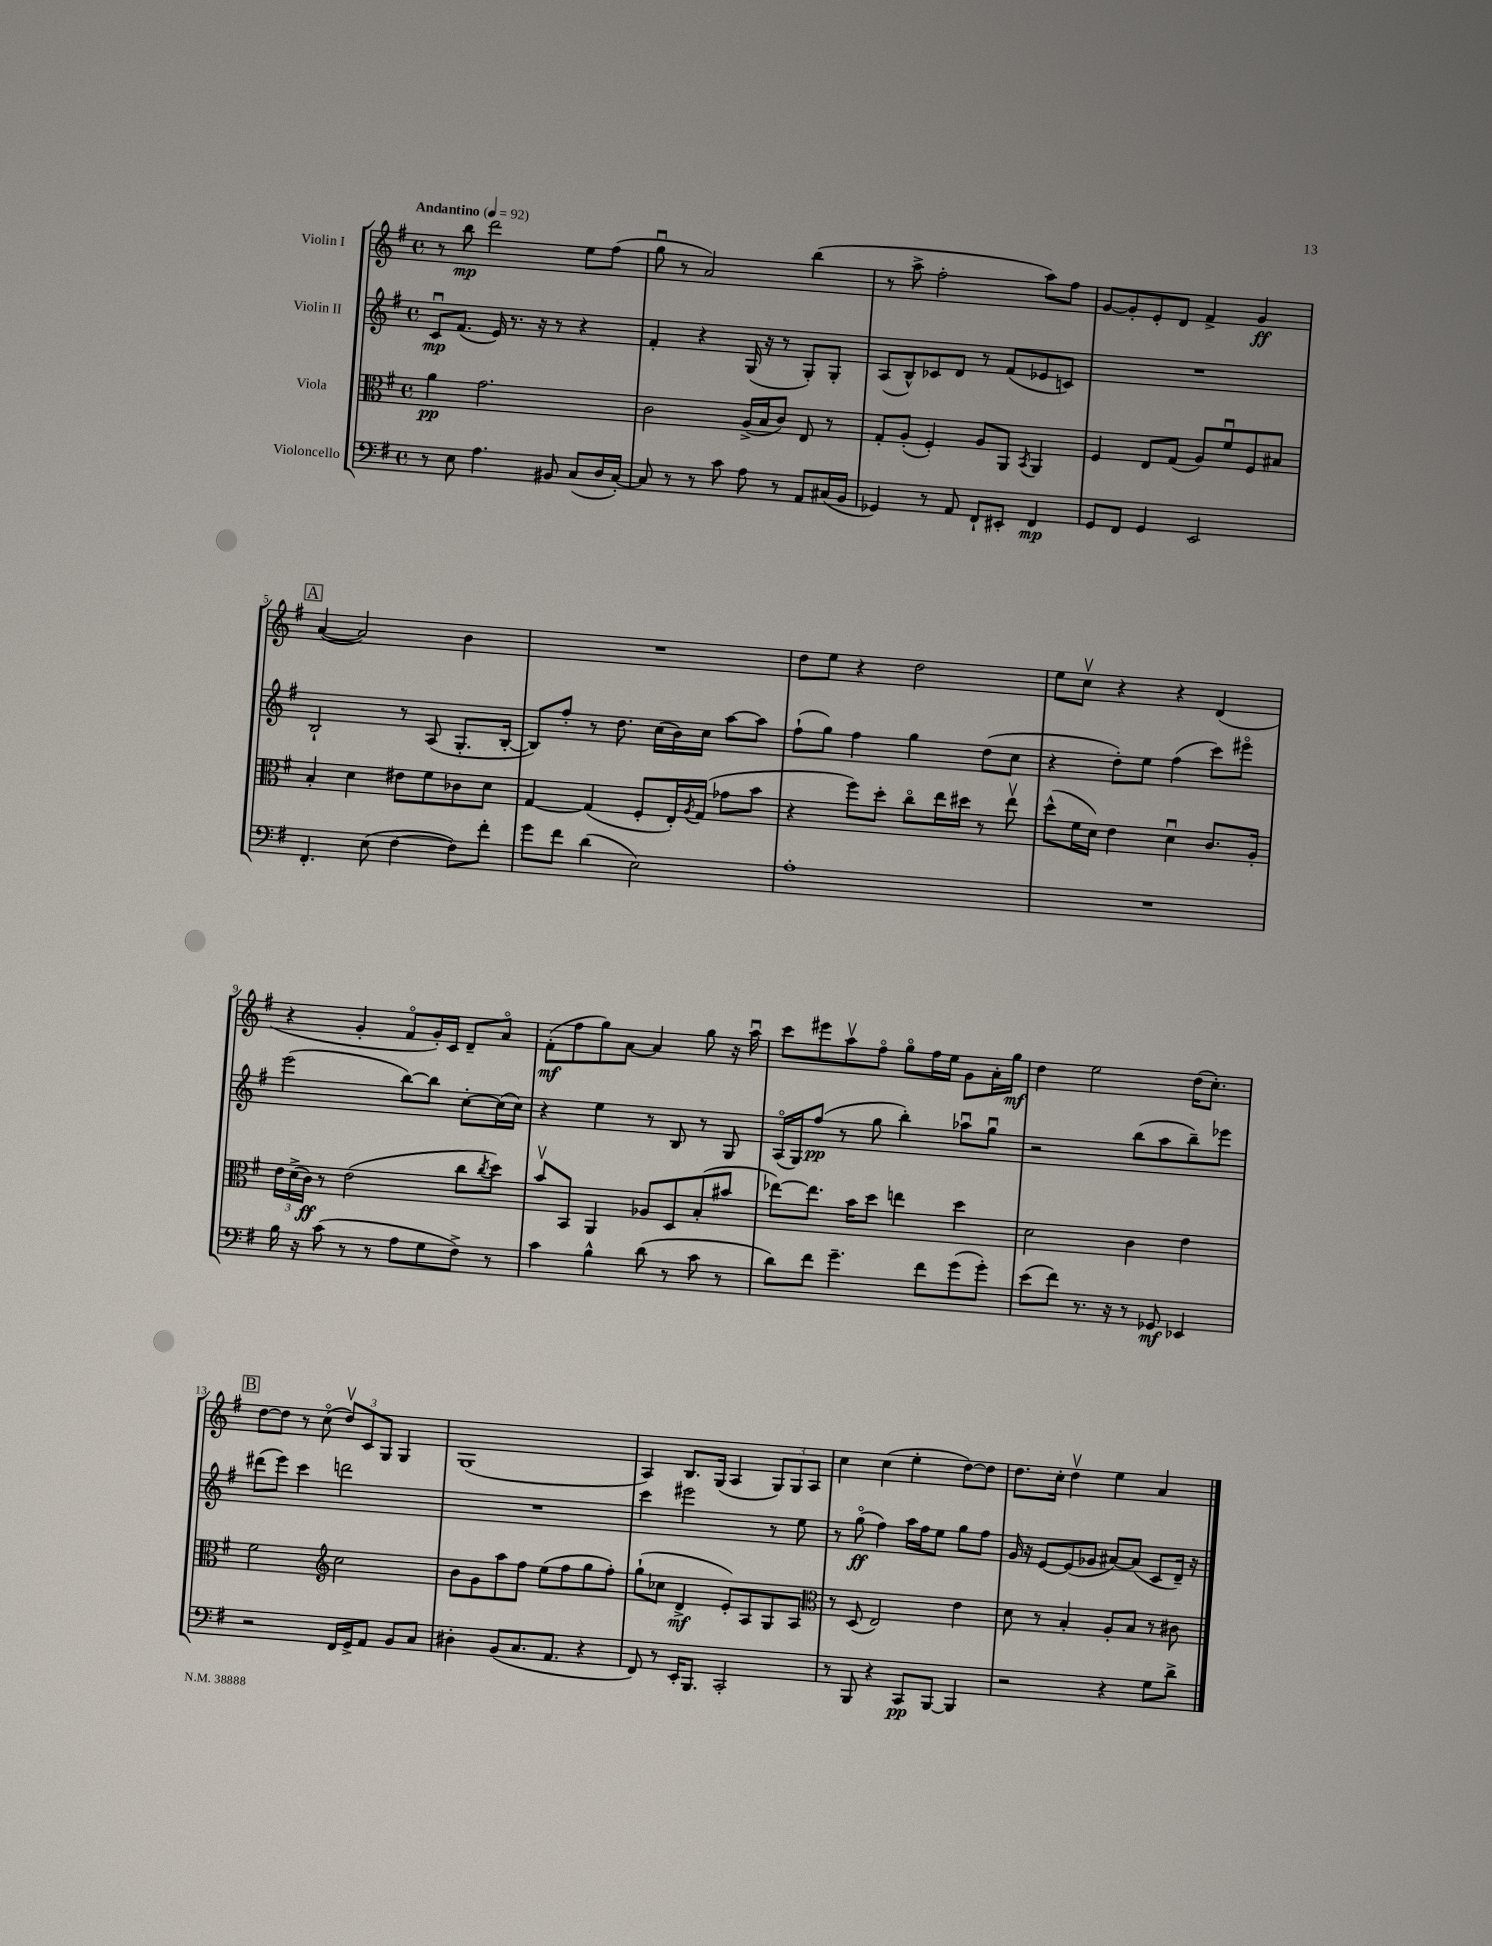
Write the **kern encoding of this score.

**kern	**dynam	**kern	**dynam	**kern	**dynam	**kern	**dynam
*part4	*part4	*part3	*part3	*part2	*part2	*part1	*part1
*staff4	*staff4	*staff3	*staff3	*staff2	*staff2	*staff1	*staff1
*I"Violoncello	*	*I"Viola	*	*I"Violin II	*	*I"Violin I	*
*clefF4	*	*clefC3	*	*clefG2	*	*clefG2	*
*k[f#]	*	*k[f#]	*	*k[f#]	*	*k[f#]	*
*M4/4	*	*M4/4	*	*M4/4	*	*M4/4	*
*met(c)	*	*met(c)	*	*met(c)	*	*met(c)	*
*MM92	*	*MM92	*	*MM92	*	*MM92	*
=1	=1	=1	=1	=1	=1	=1	=1
!	!	!	!	!	!	!LO:TX:a:B:t=Andantino	!
8r	.	4a\	pp	8cu/L	mp	8r	.
8E\	.	.	.	(8.f#/J	.	8bb\	mp
4.A\	.	2.g\	.	.	.	2ddd\	.
.	.	.	.	16e/)	.	.	.
.	.	.	.	8.r	.	.	.
.	.	.	.	16r	.	.	.
8BB#X/	.	.	.	8r	.	.	.
(8C/L	.	.	.	4r	.	8ee\L	.
16D/L	.	.	.	.	.	(8ff#\J	.
[16C'/JJ)	.	.	.	.	.	.	.
=2	=2	=2	=2	=2	=2	=2	=2
8C/]	.	2c\	.	4f#'/	.	8ggu\	.
8r	.	.	.	.	.	8r	.
8r	.	.	.	4r	.	2a/)	.
8c\	.	.	.	.	.	.	.
8A\	.	(16A^/LL	.	(16G/	.	.	.
.	.	16B/J	.	16r	.	.	.
8r	.	8c/J)	.	8r	.	.	.
8AA/L	.	8E/	.	8G'/L)	.	(4bb\	.
(16C#X/L	.	8r	.	8G'/J	.	.	.
16BB/JJ	.	.	.	.	.	.	.
=3	=3	=3	=3	=3	=3	=3	=3
4GG-X/)	.	8G'/L	.	(8A/L	.	8r	.
.	.	(8A'/J	.	8B^^/)	.	8aa^\	.
8r	.	4F#'/)	.	8c-X/	.	2ff#'\	.
8AA/	.	.	.	8d/J	.	.	.
8FF#`/L	.	8A/L	.	8r	.	.	.
8EE#X'/J	.	8AA/J	.	(8f#/L	.	.	.
.	.	8qBB/	.	.	.	.	.
4FF#/	mp	4AA/	.	8e-X/	.	8aa\L)	.
.	.	.	.	8cn/J)	.	8ff#\J	.
=4	=4	=4	=4	=4	=4	=4	=4
8GG/L	.	4F#/	.	1r	.	[8g/L	.
8FF#/J	.	.	.	.	.	8g'/]	.
4GG/	.	8E/L	.	.	.	8e'/	.
.	.	(8G/J	.	.	.	8d/J	.
2EE/	.	8A/L)	.	.	.	4f#^/	.
.	.	8f#u/	.	.	.	.	.
.	.	8F#/	.	.	.	4g/	ff
.	.	8B#X/J	.	.	.	.	.
!!LO:LB:g=z
!!LO:REH:place=s1:t=A
=5	=5	=5	=5	=5	=5	=5	=5
4.FF#'/	.	4B'/	.	2B`/	.	([4a/	.
.	.	4d\	.	.	.	2a/])	.
(8E\	.	.	.	.	.	.	.
[4F#\	.	8e#X\L	.	8r	.	.	.
.	.	8f#\	.	(8A/	.	.	.
8F#\L])	.	8c-X\	.	8.G'/L	.	4b\	.
8f#'\J	.	8d\J	.	.	.	.	.
.	.	.	.	[16B'/Jk	.	.	.
=6	=6	=6	=6	=6	=6	=6	=6
8g\L	.	[4G/	.	8B/L])	.	1r	.
8f#\J	.	.	.	8ff#'/J	.	.	.
(4d\	.	(4G/]	.	8r	.	.	.
.	.	.	.	8.dd\	.	.	.
2E\)	.	8F#'/L	.	.	.	.	.
.	.	.	.	(16cc\LL	.	.	.
.	.	16E'/L)	.	16b\)	.	.	.
.	.	8qA/	.	.	.	.	.
.	.	(16G/JJ	.	16cc\JJ	.	.	.
.	.	8g-X\L	.	[8aa\L	.	.	.
.	.	8b\J	.	8aa\J]	.	.	.
=7	=7	=7	=7	=7	=7	=7	=7
1A'	.	4r	.	(8ff#`\L	.	8dd\L	.
.	.	.	.	8gg\J)	.	8ee\J	.
.	.	8ff#\L)	.	4ff#\	.	4r	.
.	.	8dd'\J	.	.	.	.	.
.	.	8cc\L	.	4gg\	.	2dd\	.
.	.	16ee\L	.	.	.	.	.
.	.	16dd#X\JJ	.	.	.	.	.
.	.	8r	.	(8dd\L	.	.	.
.	.	8eev\	.	8cc\J	.	.	.
=8	=8	=8	=8	=8	=8	=8	=8
1r	.	(8dd^^\L	.	4r	.	8ee\L	.
.	.	16f#\L	.	.	.	8ccv\J	.
.	.	16d\JJ)	.	.	.	.	.
.	.	4e\	.	8dd'\L)	.	4r	.
.	.	.	.	8ee\J	.	.	.
.	.	4du\	.	(4ff#\	.	4r	.
.	.	8.c/L	.	8ccc\L)	.	(4d/	.
.	.	.	.	8eee#X\J	.	.	.
.	.	16A'/Jk	.	.	.	.	.
!!LO:LB:g=z
=9	=9	=9	=9	=9	=9	=9	=9
16B\	.	24e\LL	.	(2eee\	.	4r	.
.	.	(24d^\	.	.	.	.	.
16r	.	.	.	.	.	.	.
.	.	24c\JJ)	ff	.	.	.	.
(8c\	.	8r	.	.	.	.	.
8r	.	(2e\	.	.	.	4g'/	.
8r	.	.	.	.	.	.	.
8A\L	.	.	.	[8bb\L)	.	8f#/L	.
8G\	.	.	.	8bb\J]	.	16g'/L)	.
.	.	.	.	.	.	16c/JJ	.
8F#^\J)	.	8cc\L	.	[8cc'\L	.	8d~/L	.
.	.	8qcc/	.	.	.	.	.
8r	.	8dd\J)	.	(16cc\L]	.	8a/J	.
.	.	.	.	16cc\JJ)	.	.	.
=10	=10	=10	=10	=10	=10	=10	=10
4c\	.	8bv/L	.	4r	.	(8f#'\L	mf
.	.	8BB/J	.	.	.	8ff#\	.
4B^^\	.	4AA/	.	4ee\	.	8gg\)	.
.	.	.	.	.	.	[8a\J	.
(8d\	.	8A-X/L	.	8r	.	4a/]	.
8r	.	8D/	.	8B/	.	.	.
8c\	.	(8B'/	.	8r	.	8gg\	.
8r	.	8b#X/J	.	8G/	.	16r	.
.	.	.	.	.	.	16aau\	.
=11	=11	=11	=11	=11	=11	=11	=11
8d\L)	.	[8ee-X\L)	.	(16A/LL	.	8ccc\L	.
.	.	.	.	16G/J)	.	.	.
8f#\J	.	8.ee-\J]	.	(8ff#/J	pp	8eee#X\	.
4.g~\	.	.	.	8r	.	8aav\	.
.	.	16b\KL	.	.	.	.	.
.	.	8dd\J	.	8gg\	.	8ff#\J	.
.	.	4een\	.	4bb'\)	.	8gg\L	.
8f#\L	.	.	.	.	.	16ff#\L	.
.	.	.	.	.	.	16ee\JJ	.
(8g\	.	4dd\	.	8aa-Xu\L	.	8g\L	.
8g'\J)	.	.	.	8ggu\J	.	16a'\L	.
.	.	.	.	.	.	16gg\JJ	mf
=12	=12	=12	=12	=12	=12	=12	=12
(8e\L	.	2d\	.	2r	.	4dd\	.
8f#\J)	.	.	.	.	.	.	.
8.r	.	.	.	.	.	2ee\	.
16r	.	.	.	.	.	.	.
8r	.	4c\	.	(8bb\L	.	.	.
8GG-X/	mf	.	.	8aa\	.	.	.
4EE-X/	.	4e\	.	8bb~\)	.	(16dd\KL	.
.	.	.	.	.	.	8.cc'\J)	.
.	.	.	.	8eee-X\J	.	.	.
!!LO:LB:g=z
!!LO:REH:place=s1:t=B
=13	=13	=13	=13	=13	=13	=13	=13
2r	.	2f#\	.	(8ddd#X\L	.	[8dd\L	.
.	.	.	.	8eee\J)	.	8dd\J]	.
.	.	.	.	4ccc\	.	8r	.
.	.	.	.	.	.	(8cc\	.
*	*	*clefG2	*	*	*	*	*
16FF#/LL	.	2cc\	.	2dddn\	.	12ddv/L)	.
16GG^/J	.	.	.	.	.	.	.
.	.	.	.	.	.	12c/	.
8AA/J	.	.	.	.	.	.	.
.	.	.	.	.	.	12G/J	.
8BB/L	.	.	.	.	.	4G/	.
8C/J	.	.	.	.	.	.	.
=14	=14	=14	=14	=14	=14	=14	=14
4D#X'\	.	8b\L	.	1r	.	(1G	.
.	.	8g\	.	.	.	.	.
(8BB/L	.	8aa\	.	.	.	.	.
8.C/	.	8ff#\J	.	.	.	.	.
.	.	(8ee\L	.	.	.	.	.
8.AA/J	.	.	.	.	.	.	.
.	.	8ff#\	.	.	.	.	.
4r	.	8gg\	.	.	.	.	.
.	.	8ff#'\J)	.	.	.	.	.
=15	=15	=15	=15	=15	=15	=15	=15
8FF#/)	.	(8gg`\L	.	4ccc\	.	4A/)	.
8r	.	8cc-X\J	.	.	.	.	.
16EE'/KL	.	4d^/	mf	2eee#X\	.	8.B/L	.
8.BBB/J	.	.	.	.	.	.	.
.	.	.	.	.	.	(16G/Jk	.
2CC'/	.	8e'/L)	.	.	.	4A/	.
.	.	8A/	.	.	.	.	.
.	.	8G/	.	8r	.	12G/L)	.
.	.	.	.	.	.	12G/	.
.	.	8A/J	.	8ee\	.	.	.
.	.	.	.	.	.	12A/J	.
=16	=16	=16	=16	=16	=16	=16	=16
*	*	*clefC3	*	*	*	*	*
8r	.	8r	.	8r	.	4cc\	.
8BBB/	.	(8D/	.	(8gg\	ff	.	.
4r	.	2E/)	.	4ff#\)	.	(4cc\	.
8CC/L	pp	.	.	16aa\LL	.	4ee'\	.
.	.	.	.	16ff#\J	.	.	.
[8BBB/J	.	.	.	8ee\J	.	.	.
4BBB/]	.	4e\	.	8gg\L	.	[8dd\L)	.
.	.	.	.	8ff#\J	.	8dd\J]	.
=17	=17	=17	=17	=17	=17	=17	=17
2r	.	8d\	.	16g/	.	8.dd\L	.
.	.	.	.	16r	.	.	.
.	.	8r	.	[8e/L	.	.	.
.	.	.	.	.	.	16cc'\Jk	.
.	.	4B'/	.	(8e/]	.	4ddv\	.
.	.	.	.	8g-X/J	.	.	.
4r	.	8A'/L	.	[8a#X/L)	.	4ee\	.
.	.	8B/J	.	(8a#/J]	.	.	.
8G\L	.	8r	.	8c/L	.	4a/	.
8d^\J	.	8c#X\	.	16d~/Jk)	.	.	.
.	.	.	.	16r	.	.	.
==	==	==	==	==	==	==	==
*-	*-	*-	*-	*-	*-	*-	*-
